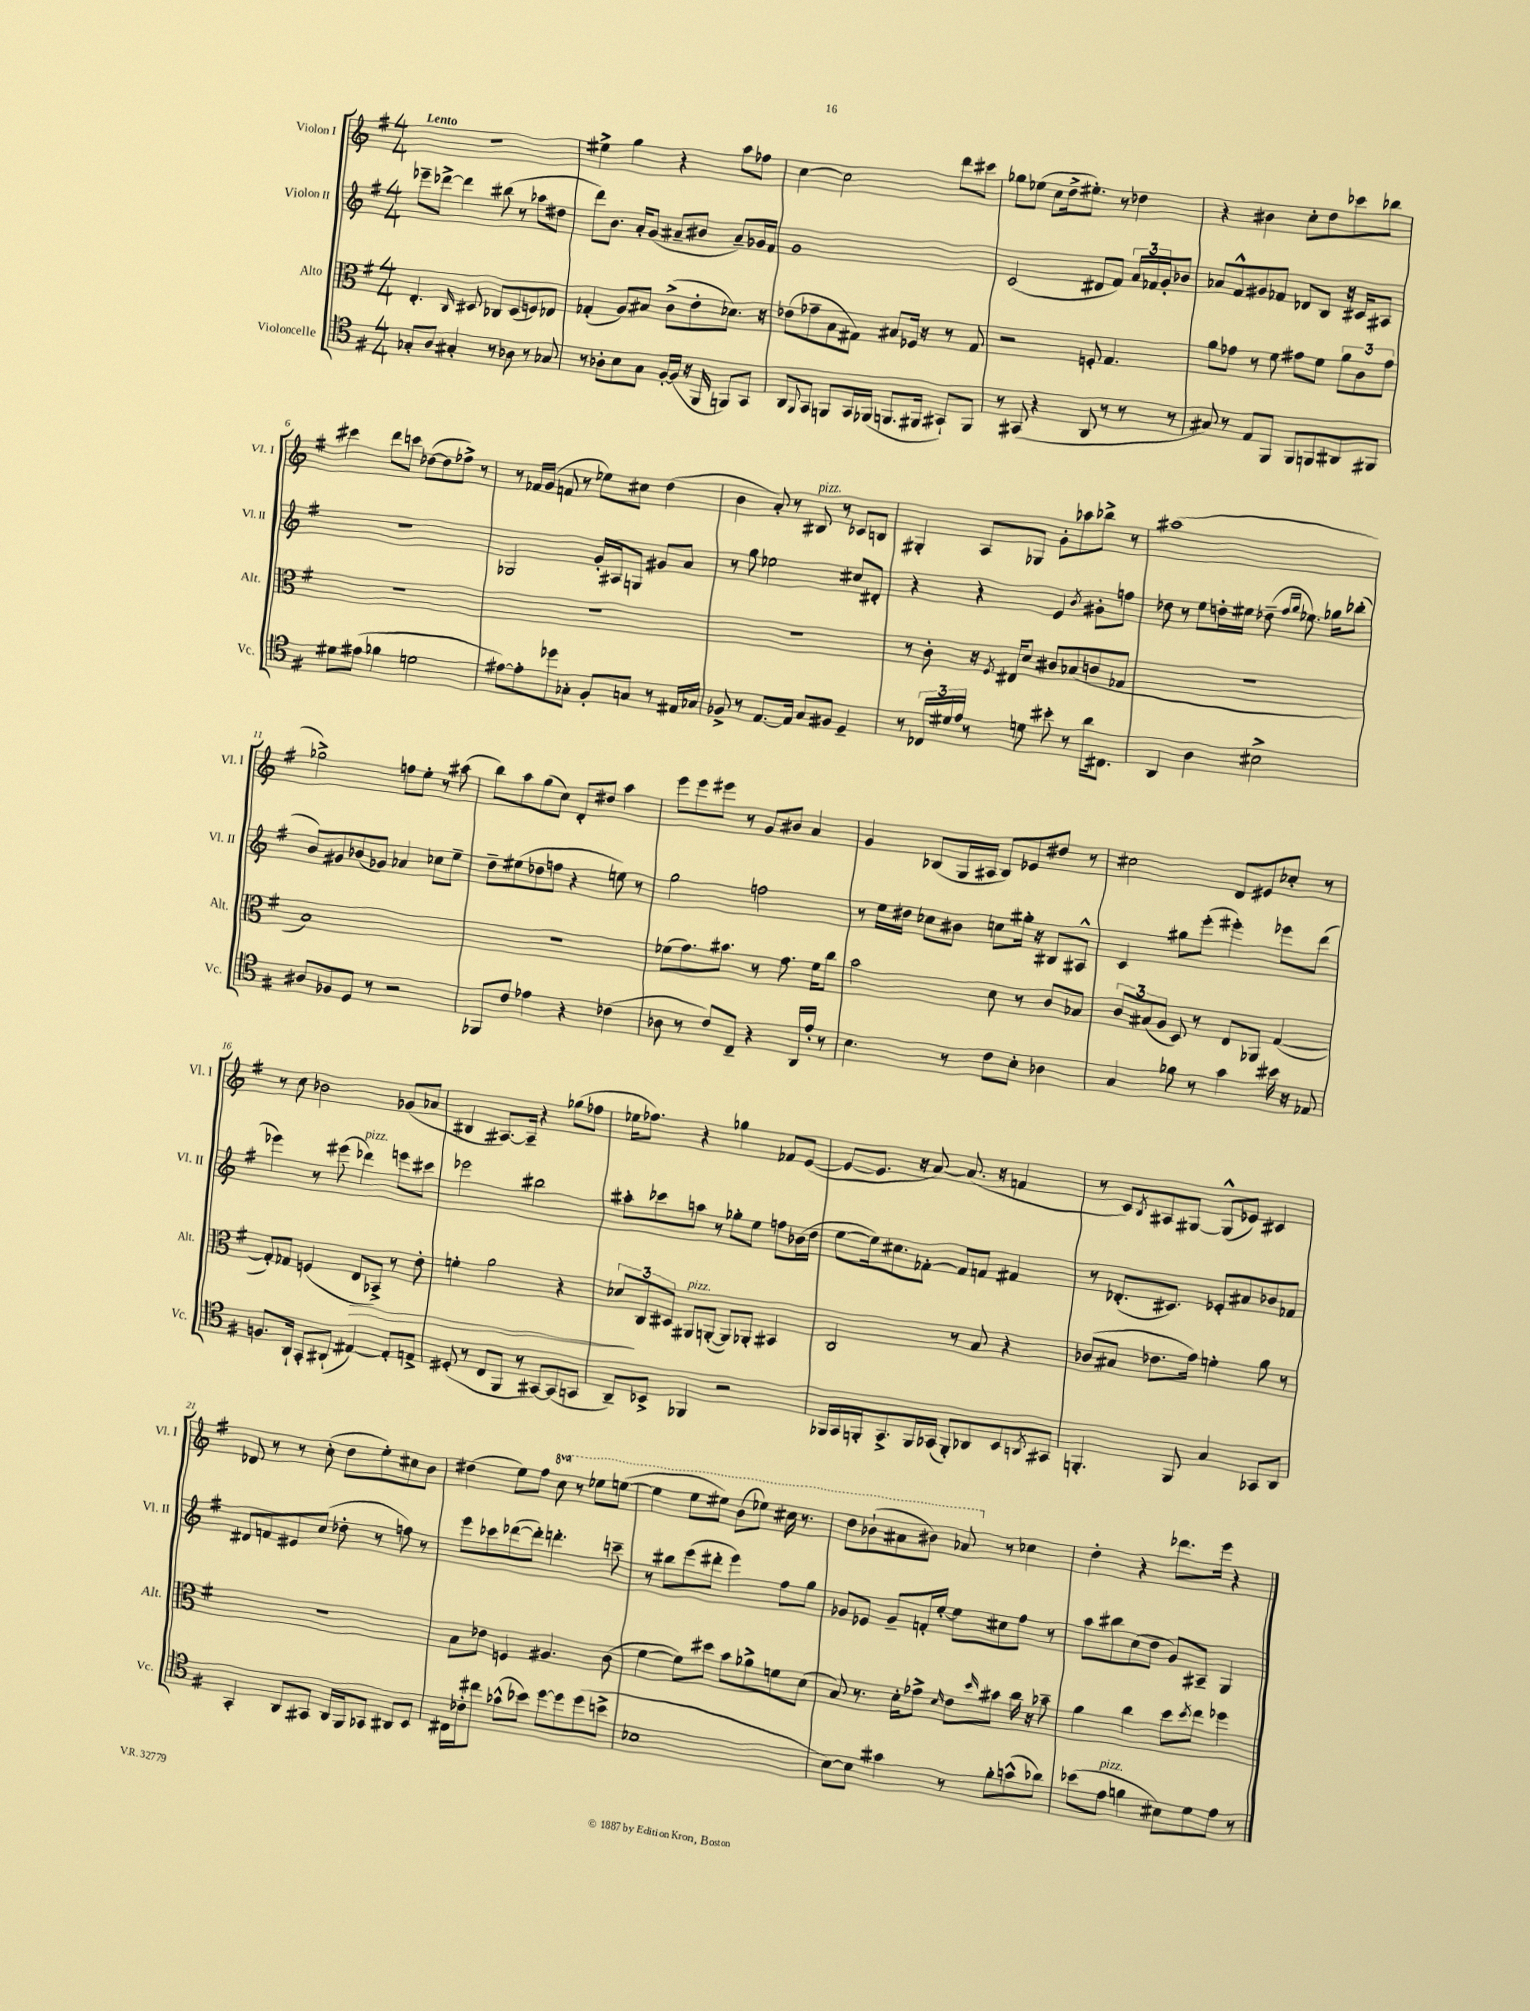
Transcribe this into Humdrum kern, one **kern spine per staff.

**kern	**kern	**dynam	**kern	**kern
*part4	*part3	*part3	*part2	*part1
*staff4	*staff3	*staff3	*staff2	*staff1
*I"Violoncelle	*I"Alto	*	*I"Violon II	*I"Violon I
*I'Vc.	*I'Alt.	*	*I'Vl. II	*I'Vl. I
*clefC4	*clefC3	*	*clefG2	*clefG2
*k[f#]	*k[f#]	*	*k[f#]	*k[f#]
*M4/4	*M4/4	*	*M4/4	*M4/4
=1	=1	=1	=1	=1
!	!	!	!	!LO:TX:a:B:t=Lento
8G-X'/L	4.E'/	.	8eee-X~\L	1r
8A/J	.	.	[8ddd-X^\J	.
4G#X'/	.	.	4ddd-\]	.
.	16qqC/	.	.	.
.	8D#X/	.	.	.
8r	8C-X/L	.	(8bb#X\	.
8A-X\	(8D#/	.	8r	.
8r	8Fn/)	.	8aa-X\L	.
8G-X/	8E-X/J	.	8dd#X\J	.
=2	=2	=2	=2	=2
8r	(4G-X'/	.	8ddd\L)	4ee#X^\
8A-X'\L	.	.	8.b\J	.
8B\	8A/L)	.	.	4gg\
.	.	.	16a'/KL	.
8G\J	8B#X/J	.	(8g/J	.
[16F#'/LL	(8c^\L	.	8a#X~/L	4r
(16F#/JJ]	.	.	.	.
16r	8e'\	.	8b#X/J	.
16FF#/	.	.	.	.
8FFn/L)	8.d-X\J)	.	8a#~/L)	8aa\L
8GG/J	.	.	16g-X/L	8ff-X\J
.	16r	.	16f#/JJ	.
=3	=3	=3	=3	=3
8AA/L	(8e-X\L	.	1g	[4cc\
8qqFF#/	.	.	.	.
8GG/J	8g-X~\	.	.	.
8FFn/L	8B\	.	.	2cc\]
16GG/L	8G#X\J)	.	.	.
(16FF-X/JJ	.	.	.	.
8.FFn/L	8B#X/L	.	.	.
.	16F-X/Jk	.	.	.
16FF#X/Jk	16r	.	.	.
8GG#X`/L)	8r	.	.	8ddd\L
8FF#/J	8G#/	.	.	8ccc#X\J
=4	=4	=4	=4	=4
8r	2r	.	(2c/	8gg-X\L
(8GG#X/	.	.	.	(8ee-X\J
4r	.	.	.	8cc\L
.	.	.	.	16dd^\k
.	.	.	.	8.ee#X'\J)
8AA/	8Fn'/	.	8d#X/L	.
8r	4.G/	.	8f#/J)	8r
8r	.	.	24a/LL	4dd-X\
.	.	.	24f-X/	.
.	.	.	24g'/J	.
8r	.	.	8b-X/J	.
=5	=5	=5	=5	=5
8G#X/)	8a\L	.	8a-X/L	4r
8r	8g-X\J	.	8f#^^/	.
8E/L	8r	.	8g#X/	4b#X\
8FF#/J	8f#\	.	8f-X/J	.
8FF#/L	8g#X\L	.	8d-X/L	8cc'\L
8FFn/	8f#\J	.	8B/J	8dd\
8AA#X/	12a\L	.	16r	8ccc-X\
.	.	.	16c#X/KL	.
.	12c\	.	.	.
8FF#X/J	.	.	8A#X/J	8bb-X\J
.	12g#\J	.	.	.
!!LO:LB:g=z
=6	=6	=6	=6	=6
8d#X\L	1r	.	1r	4ccc#X\
(8e#X\J	.	.	.	.
4f-X\	.	.	.	8ddd\L
.	.	.	.	8cccn\J
2dn\	.	.	.	([8dd-X\L
.	.	.	.	8dd-\]
.	.	.	.	8ff-X^\J)
.	.	.	.	8r
=7	=7	=7	=7	=7
[8e#X\L)	1r	.	2G-X/	8r
8e#'\]	.	.	.	16f-X/LL
.	.	.	.	(16g/JJ
8dd-X\	.	.	.	8fn/
8G-X'\J	.	.	.	8r
8F#'/L	.	.	16g'/LL	8ee-X\L)
.	.	.	16A#X/J	.
8Gn/J	.	.	8Gn/J	8cc#X\J
8r	.	.	8g#X/L	(4dd\
16E#X/LL	.	.	8a/J	.
16G-X/JJ	.	.	.	.
=8	=8	=8	=8	=8
8F-X^/	1r	.	8r	4b\
8r	.	.	8gg\	.
[8.E/L	.	.	2ee-X\	8a'/)
.	.	.	.	8r
16E/Jk]	.	.	.	.
!	!	!	!	!LO:TX:a:i:t=pizz.
8G/L	.	.	.	8B#X/
8F#X/J	.	.	.	8r
4D~/	.	.	8cc#X/L	8c-X/L
.	.	.	8d#X'/J	8Bn/J
=9	=9	=9	=9	=9
8r	8r	.	4r	4G#X'/
24C-X/LL	8c'\	.	.	.
24d#X/	.	.	.	.
24e/JJ	.	.	.	.
8r	16r	.	4r	8A/L
.	8qF#/	.	.	.
.	16E#X/KL	.	.	.
8dn\	8d/J	.	.	8G-X/J
8b#X'\	8c#X/L	.	4e/	8g'\L
8r	(8B-X/	.	.	8aa-X\
.	.	.	8qb/	.
16a\KL	8cn/	.	8g#X'\L	8bb-X^\J
8.C#X\J	.	.	.	.
.	8G-X/J	.	8ffn\J	8r
=10	=10	=10	=10	=10
4AA/	1r	.	8dd-X\	(1aa#X
.	.	.	8r	.
4A\	.	.	8ee\L	.
.	.	.	16ddn'\L	.
.	.	.	16ee#X\JJ	.
2B#X^\	.	.	(8dd-X~\	.
.	.	.	16qqff#/LL	.
.	.	.	16qqgg/JJ	.
.	.	.	8.ee-X\)	.
.	.	.	16gg-X\KL	.
.	.	.	(8bb-X'\J	.
!!LO:LB:g=z
=11	=11	=11	=11	=11
8A#X/L	1B)	.	8b/L)	2gg-X^\)
8F-X/	.	.	8g#X/	.
8D/J	.	.	(8b-X/	.
8r	.	.	8g-X/J)	.
2r	.	.	4a-X/	8ffn\L
.	.	.	.	8ee'\J
.	.	.	8cc-X\L	8r
.	.	.	8ee~\J	(8aa#X\
=12	=12	=12	=12	=12
8FF-X/L	1r	.	8dd~\L	8bb\L)
8c/J	.	.	(8ee#X\	8aa\
4e-X\	.	.	8dd-X\	(8gg\
.	.	.	8ffn\J	8cc\J)
4r	.	.	4r	8d'/L
.	.	.	.	8dd#X/J
(4c-X\	.	.	8een\)	4aa\
.	.	.	8r	.
=13	=13	=13	=13	=13
8A-X\	(8f-X\L	.	2gg\	8eee\L
8r	8.g\)	.	.	8eee\
8c/L)	.	.	.	8eee#X\J
.	8.b#X\J	.	.	.
8C~/J	.	.	.	8r
4r	8r	.	2ffn\	8g/L
.	8.g\	.	.	8b#X/J
16AA/LL	.	.	.	4a/
16e'/JJ	16f-\KL	.	.	.
8r	8cc\J	.	.	.
=14	=14	=14	=14	=14
4.B\	2b\	.	8r	4g/
.	.	.	16ee\LL	.
.	.	.	16dd#X\JJ	.
.	.	.	8cc-X\L	(8B-X/L
8r	.	.	8b#X\J	16G/L
.	.	.	.	16A#X/JJ
8c\L	8d\	.	8ccn\L	8B-/L)
8B'\J	8r	.	16gg#X'\Jk	8e-X/
.	.	.	16r	.
4A-X\	8c/L	.	8B#X/L	8dd#X/J
.	8B-X/J	.	8A#X^^/J	8r
=15	=15	=15	=15	=15
4G/	12c/L	.	4c/	2cc#X\
.	(12B#X/	.	.	.
.	12A/J	.	.	.
8f-X\	8D/)	.	8gg#X\L	.
8r	8r	.	(8eee'\J	.
4g\	8E/L	.	4eee#X'\)	8d/L
.	8AA-X/J	.	.	8e#X/
16b#X\	([4G/	.	8eee-X\L	8cc-X'/J
16r	.	.	.	.
8E-X/	.	.	(8ddd\J	8r
!!LO:LB:g=z
=16	=16	=16	=16	=16
8.Fn/L	8G'/L])	.	4eee-X\)	8r
.	8G-X/J	.	.	8cc\
16AA`/Jk	.	.	.	.
8GG'/L	(4Fn/	.	8r	2b-X\
(8AA#X`/J	.	.	(8eee#X\	.
!	!	!	!LO:TX:a:i:t=pizz.	!
!	!	!LO:HP:b	!	!
[4E#X/)	8E/L	>	4ddd-X\)	.
.	8BB-X^/J)	.	.	.
8E#'/L]	8r	.	8eeen\L	(8g-X/L
8En^/J	8e'\	.	8ccc#X\J	8a-X/J
=17	=17	=17	=17	=17
(8D#X'/	4fn'\	.	2eee-X\	4B#X/
8r	.	.	.	.
8C/L	2a\	.	.	[8.A#X/L)
8FF#/J	.	.	.	.
.	.	.	.	16A#~/Jk]
8r	.	.	2bb#X\	4r
[8GG#X/L)	.	.	.	.
(8GG#/]	4r	.	.	(8gg-X\L
8GGn/J	.	.	.	8ff-X\J
=18	=18	=18	=18	=18
8AA~/L)	12d-X/L	.	8aa#X'\L	16ee-X\KL
.	.	.	.	8.ff-X\J)
.	12C/	]	.	.
8BB-X^/J	.	.	8ccc-X\	.
.	12D#X/J	.	.	.
!	!LO:TX:a:i:t=pizz.	!	!	!
4FF-X/	8AA#X/L	.	8aan\J	4r
.	([8AAn'/J	.	8r	.
2r	8AA/L])	.	8gg-X'\L	4gg-X\
.	8AA-X'/J	.	8ee\J	.
.	4BB#X/	.	8ffn\L	8f-X/L
.	.	.	(16b-X\L	([8e/J
.	.	.	16dd\JJ	.
=19	=19	=19	=19	=19
16FF-X/LL	2C/	.	[8ee\L	8e/L_
16GG/	.	.	.	.
16FFn'/J	.	.	16ee\k])	8.e/J]
8.GG^/	.	.	8.cc#X\	.
.	.	.	.	16r
16FF/L	.	.	[8f-X'\J	[8a/)
(16GG-X/JJ	.	.	.	.
8FF'/L)	8r	.	8f-/L]	(8.a/]
8AA-X/	8B/	.	8fn/J	.
.	.	.	.	16r
8BB/	4r	.	4f#X/	4fn/
8qAAn/	.	.	.	.
8GG#X/J	.	.	.	.
=20	=20	=20	=20	=20
4.FFn'/	(8c-X/L	.	8r	8r
.	8B#X/J	.	(8.d-X'/L	8c/L)
.	.	.	.	8qB/
.	8.e-X\L	.	.	8A#X/
.	.	.	8.c#X/J)	.
8FF/	.	.	.	[8G#X/J
.	16g\Jk)	.	.	.
4G/	4fn'\	.	8e-X'/L	(8G#^^/L]
.	.	.	8a#X/	8e-X/J)
8GG-X/L	8a\	.	8b-X/	4c#X/
8AA/J	8r	.	8f-X/J	.
!!LO:LB:g=z
=21	=21	=21	=21	=21
4GG'/	1r	.	8d#X/L	8d-X/
.	.	.	8fn/	8r
8AA/L	.	.	8e#X/	8r
8GG#X/J	.	.	(8cc/J	(8cc'\
16AA/LL	.	.	8dd-X'\	8dd\L
16FF#/J	.	.	.	.
8GG-X/J	.	.	8r	8ee'\)
8AA#X/L	.	.	8ffn\)	8cc#X\
8BB/J	.	.	8r	8b\J
=22	=22	=22	=22	=22
16C#X\LL	8B\L	.	8eee\L	(4dd#X\
16c-X'\J	.	.	.	.
8cc#X\J	8e-X\J	.	8ccc-X\	.
(8g-X^^\L	4Fn/	.	([8ddd-X\	8ee\L)
8b-X\J)	.	.	8ddd-'\J])	8ff#\J
*	*	*	*	*8va
[8dd\L	4.A#X/	.	4.dddn'\	8ccc\
8dd\]	.	.	.	8r
(8dd\	.	.	.	8eee-X\L
8bn^\J	(8c\	.	8cccn~\	([8eeen\J
=23	=23	=23	=23	=23
1B-X	[4f#\	.	8r	4eee\]
.	.	.	8bb#X\L	.
.	8f#\L])	.	(8eee\	8eee\L
.	8dd#X\J	.	8ddd#X'\J	8eee#X\J)
.	8b\L	.	4eee\)	(8bb\L
.	8a-X^\	.	.	8eee-X\J)
.	8fn\	.	8ff#\L	16ccc#X\
.	.	.	.	8.r
.	(8d\J	.	8gg\J	.
=24	=24	=24	=24	=24
[8B\L)	8B/)	.	8g-X/L	8ddd\L
8B\J]	8.r	.	8e-X/J	(8bb-X`\
4g#X\	.	.	8g-~/L	8aa#X\
.	16d'\KL	.	.	.
.	8g-X^\J	.	16fn'/L	8bb#X\J)
.	.	.	[16ee'/JJ	.
.	16qqd/	.	.	.
8r	8e\L	.	8ee\L]	8aa-X/
.	16qqdd/	.	.	.
*	*	*	*	*X8va
8f#'\L	8b#X\J	.	8cc#X\	8r
(8gn^^\	16cc\	.	8ff#\J	4cc-X\
.	16r	.	.	.
8a-X\J)	8b-X~\	.	8r	.
=25	=25	=25	=25	=25
(8b-X\L	4a\	.	8aa\L	4dd'\
!LO:TX:a:i:t=pizz.	!	!	!	!
8e\J	.	.	8bb#X\	.
4fn\	4cc\	.	(8cc\	4r
.	.	.	8dd\J	.
8B#X\L)	8dd\L	.	8g/L)	8.ddd-X\L
.	8qdd/	.	.	.
8d\	8ee\J	.	8A#X~/J	.
.	.	.	.	16eee\Jk
8e\J	4ff-X\	.	4G/	4r
8r	.	.	.	.
==	==	==	==	==
*-	*-	*-	*-	*-
